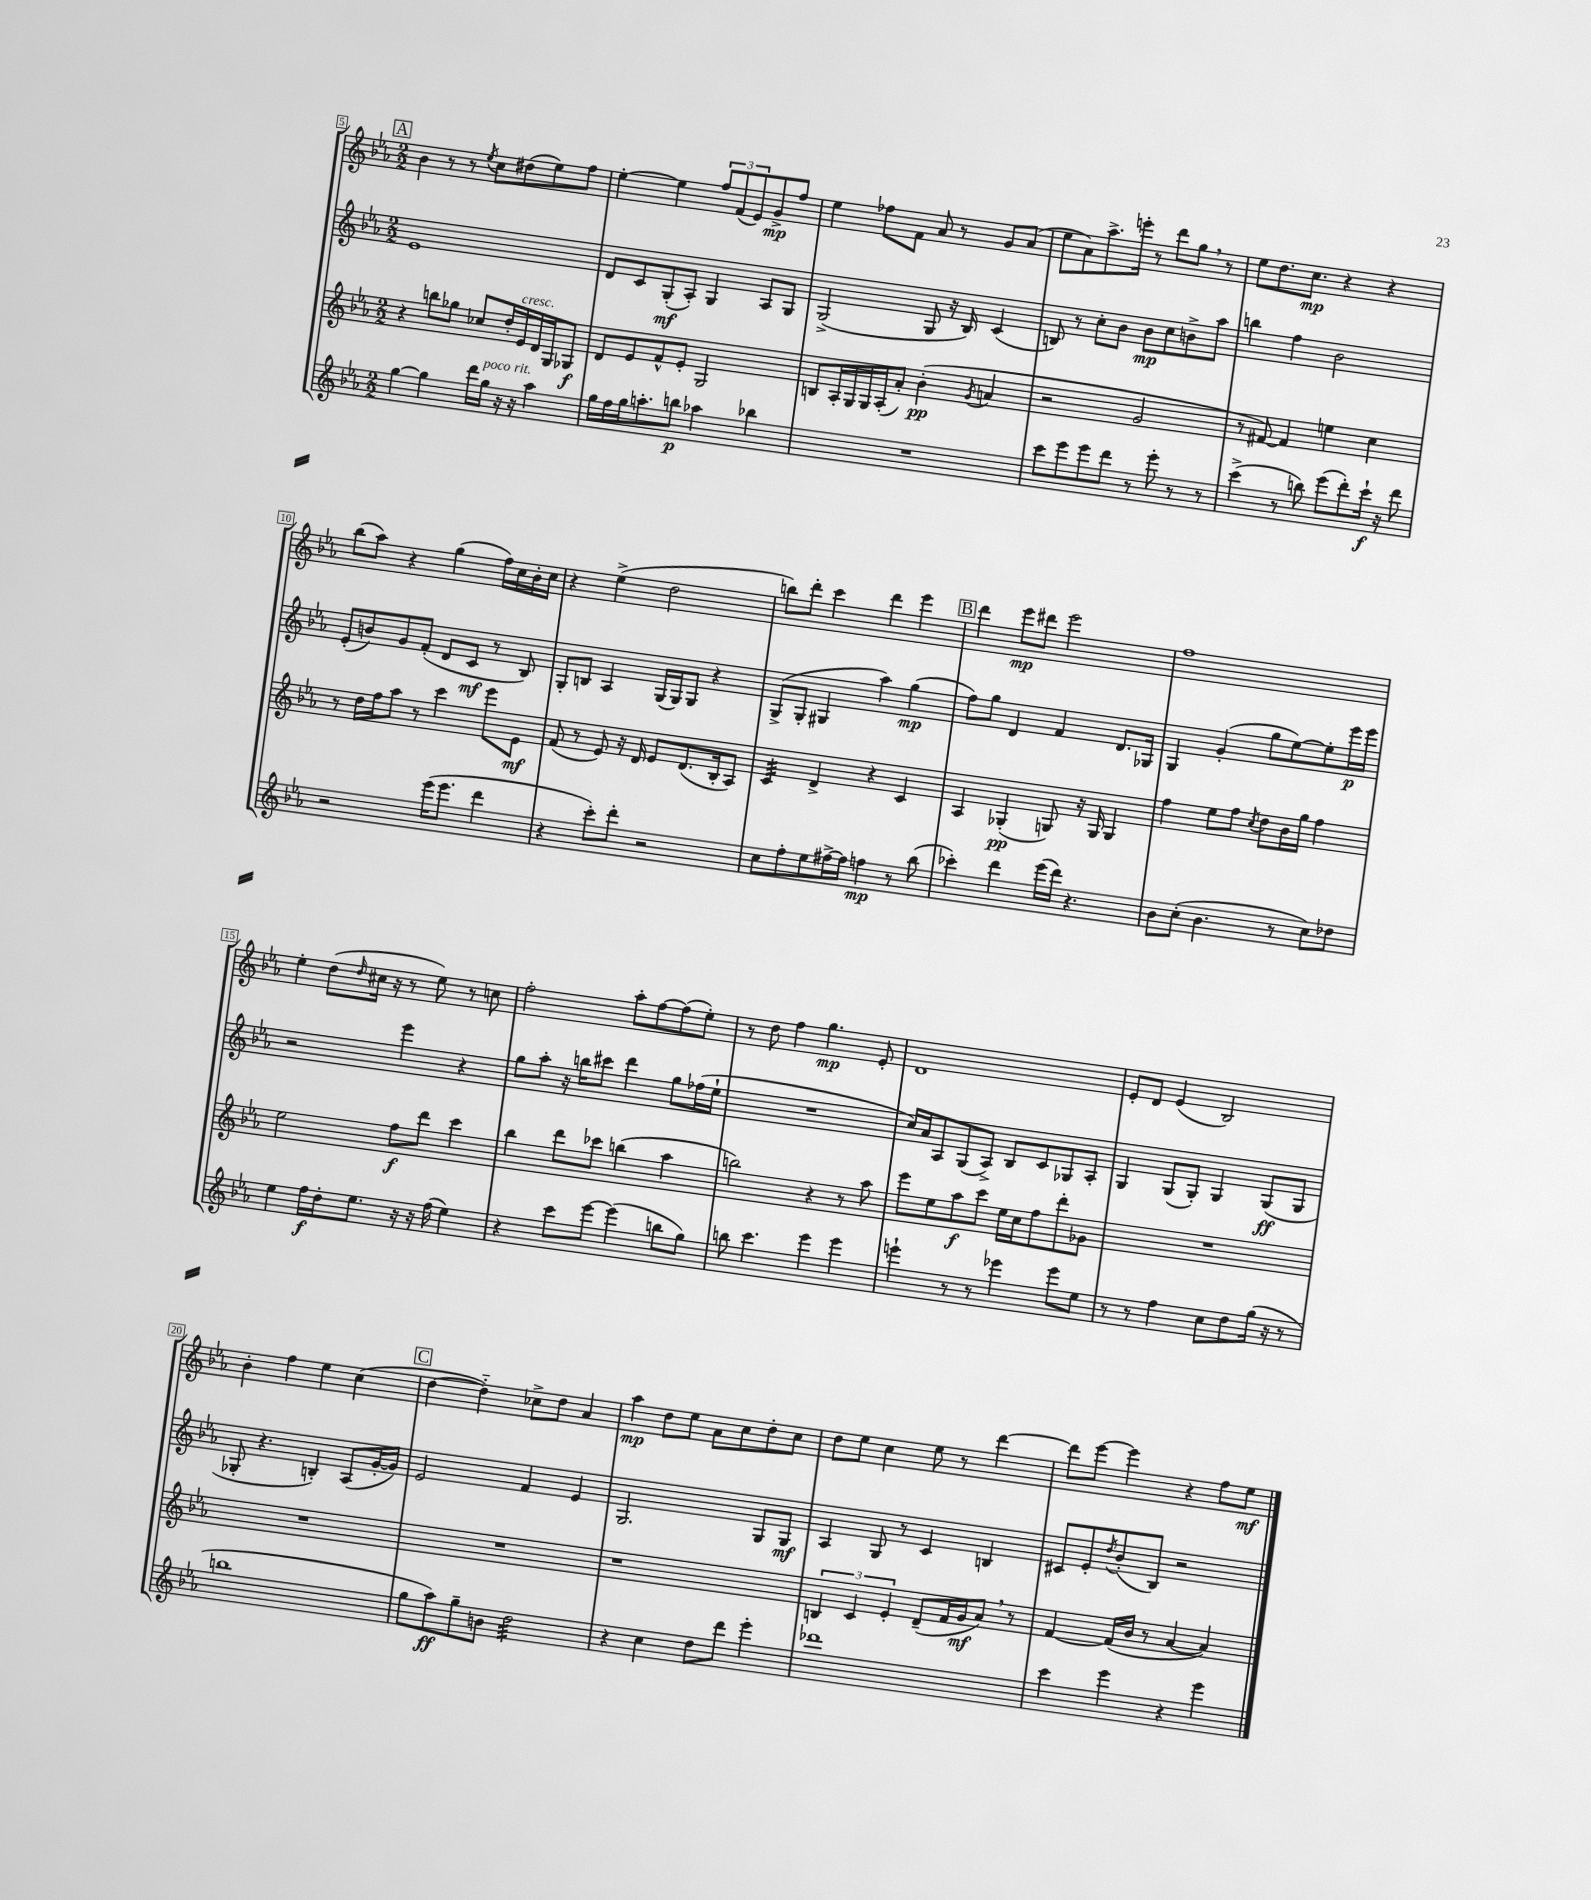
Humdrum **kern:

**kern	**kern	**kern	**kern
*staff4	*staff3	*staff2	*staff1
*clefG2	*clefG2	*clefG2	*clefG2
*k[b-e-a-]	*k[b-e-a-]	*k[b-e-a-]	*k[b-e-a-]
*M2/2	*M2/2	*M2/2	*M2/2
[4gg	4r	1e-	4b-
4gg]	8bb	.	8r
.	8gg-	.	8r
.	.	.	8qee-
16ddd	8cc-	.	8cc
16gg	.	.	.
16r	16dd'	.	(8dd#
16r	16e-	.	.
4aa-	16d	.	8ee-)
.	16G	.	.
.	8G-	.	8ff
=	=	=	=
16gg	8d	8d	[4ee-'
16ff	.	.	.
16gg	8e-	8c	.
8.aa'	.	.	.
.	8f^^	(8G'	4ee-]
8bb	8e-'	8A-')	.
4aa-	2G	4G	12ff
.	.	.	(12f
.	.	.	12e-)
4bb-	.	8A-	8g^
.	.	8G	8ff
=	=	=	=
1r	8B	(2G^	4ee-
.	16A-'	.	.
.	16G	.	.
.	16G	.	8ff-
.	(16A-'	.	.
.	8a-')	.	8f
.	(4b-'	8G	8a-
.	.	16r	8r
.	.	16B-)	.
.	8qg	.	.
.	4a	(4c	8g
.	.	.	(8a-
=	=	=	=
8ccc	2r	8B)	8ee-
8eee-	.	8r	8a-)
8eee-	.	8cc'	8.aa-^
8ddd	.	8b-	.
.	.	.	16eee'
8r	2g	8b-	8r
8eee-'	.	8cc	8ddd
8r	.	8b^	8gg
8r	.	8aa-	8r
=	=	=	=
(4ccc^	8r	4bb	8ee-
.	[8f#)	.	8.dd
8r	4f#]	4ff	.
.	.	.	8.cc
8bb)	.	.	.
(8eee-	4ee	2b-	4r
8ddd')	.	.	.
16ccc`	4cc	.	4r
16r	.	.	.
8ddd	.	.	.
=	=	=	=
2r	8r	(8e-'	(8bb-
.	16dd	8b)	8aa-)
.	16ff	.	.
.	8aa-	8g	4r
.	8r	(8f'	.
(16eee-	4ccc	8d	(4gg
8.eee-	.	.	.
.	.	8c	.
4ddd	8eee-	8r	16ff)
.	.	.	16cc
.	8e-	8B-)	16b-'
.	.	.	16cc
=	=	=	=
4r	(8f	8G'	4r
.	8r	8B	.
8ccc')	8e-)	4A-	(4ee-^
8ddd'	16r	.	.
.	16d	.	.
2r	8e-	(16G	2dd
.	.	16G)	.
.	(8.d	8G	.
.	.	4r	.
.	16B-'	.	.
.	8A-)	.	.
=	=	=	=
8cc	4c	(8G^	8bb)
8ff'	.	8G'	8ddd'
8ee-	4d^	4G#	4ccc
[16ff#^	.	.	.
16ff#]	.	.	.
4ff	4r	4aa-)	4ddd
8r	4c	(4gg	4eee-
(8bb-	.	.	.
=	=	=	=
4ccc-')	4A-	8ff)	4ddd
.	.	8gg	.
4ddd	(4G-'	4d	8eee-
.	.	.	8ddd#
(16eee-	8G)	4f	2eee-
16ddd)	.	.	.
4.r	16r	.	.
.	16G	.	.
.	4G	8.d	.
.	.	16G-	.
=	=	=	=
8b-	4ff	4G	1ff
(8cc'	.	.	.
4.b-	8ee-	(4g'	.
.	8ff	.	.
.	8qcc	.	.
.	8dd	8gg	.
8r	16b-	[8ee-)	.
.	16gg	.	.
8cc)	4ff	8ee-']	.
8dd-	.	16eee-	.
.	.	16eee-	.
=	=	=	=
4ee-	2ee-	2r	4ee-'
16ff	.	.	(8dd
16dd'	.	.	.
.	.	.	16qqdd
8.ee-	.	.	16cc#
.	.	.	16r
.	8ff	4eee-	8r
16r	.	.	.
16r	8ddd	.	8ee-)
(16ff	.	.	.
4ee-)	4ccc	4r	8r
.	.	.	8cc
=	=	=	=
4r	4bb-	8gg	2ff'
.	.	8aa-'	.
8ccc	8ddd	16r	.
.	.	16bb	.
[8eee-	8ccc-	8ccc#	.
(4eee-]	(4bb	4ddd	8aa-'
.	.	.	[8ff
8bb	4aa-	8gg	(8ff]
8gg)	.	(16ff-	8ee-')
.	.	16ee-`	.
=	=	=	=
8bb	2bb)	1r	8r
4.ccc	.	.	8dd
.	.	.	4ff
4eee-	4r	.	4.gg
4eee-	8r	.	.
.	8aa-	.	8e-'
=	=	=	=
4eee`	8eee-	16cc)	1d
.	.	16a-	.
.	8ee-	8A-	.
8r	8aa-	(8G	.
8r	8ccc	8A-^)	.
4eee-	16ee-	8B-	.
.	16cc	.	.
.	8ff	8c	.
8eee-	8ddd'	8G-	.
8ee-	8g-	8A-'	.
=	=	=	=
8r	1r	4G	8e-'
8r	.	.	8d
4ff	.	(8G	(4e-
.	.	8G')	.
8cc	.	4G	2B-)
8dd	.	.	.
(16gg	.	(8G	.
16r	.	.	.
8r	.	8G	.
=	=	=	=
1bb	1r	8G-'	4b-'
.	.	4.r	.
.	.	.	4ff
.	.	4B')	4ee-
.	.	(8A-	(4cc
.	.	[16g'	.
.	.	16g])	.
=	=	=	=
8gg	1r	2e-	[4dd
8aa-)	.	.	.
8gg~	.	.	4dd'~])
8b	.	.	.
2dd	.	4f	8cc-^
.	.	.	8dd
.	.	4e-	4a-
=	=	=	=
4r	1r	2.G	4aa-
4cc	.	.	8dd
.	.	.	8ee-
8dd	.	.	8a-
8ddd	.	.	8cc
4eee-'	.	8G	8dd'
.	.	8G	8cc
=	=	=	=
1ddd-	6B	4A-	8dd
.	.	.	8ee-
.	6c	.	.
.	.	8G	4cc
.	6e-'	.	.
.	.	8r	.
.	(8d~	4c	8ee-
.	16f	.	8r
.	16g	.	.
.	8a-)	4B	[4ddd
.	8r	.	.
=	=	=	=
4ccc	[4f	8c#	8ddd]
.	.	8e-'	[8eee-
.	.	8qdd	.
4eee-	(16f]	(8b-'	4eee-]
.	16b-	.	.
.	8r	8B-)	.
4r	[4a-	2r	4r
4eee-	4a-])	.	8ff
.	.	.	8ee-
==	==	==	==
*-	*-	*-	*-
